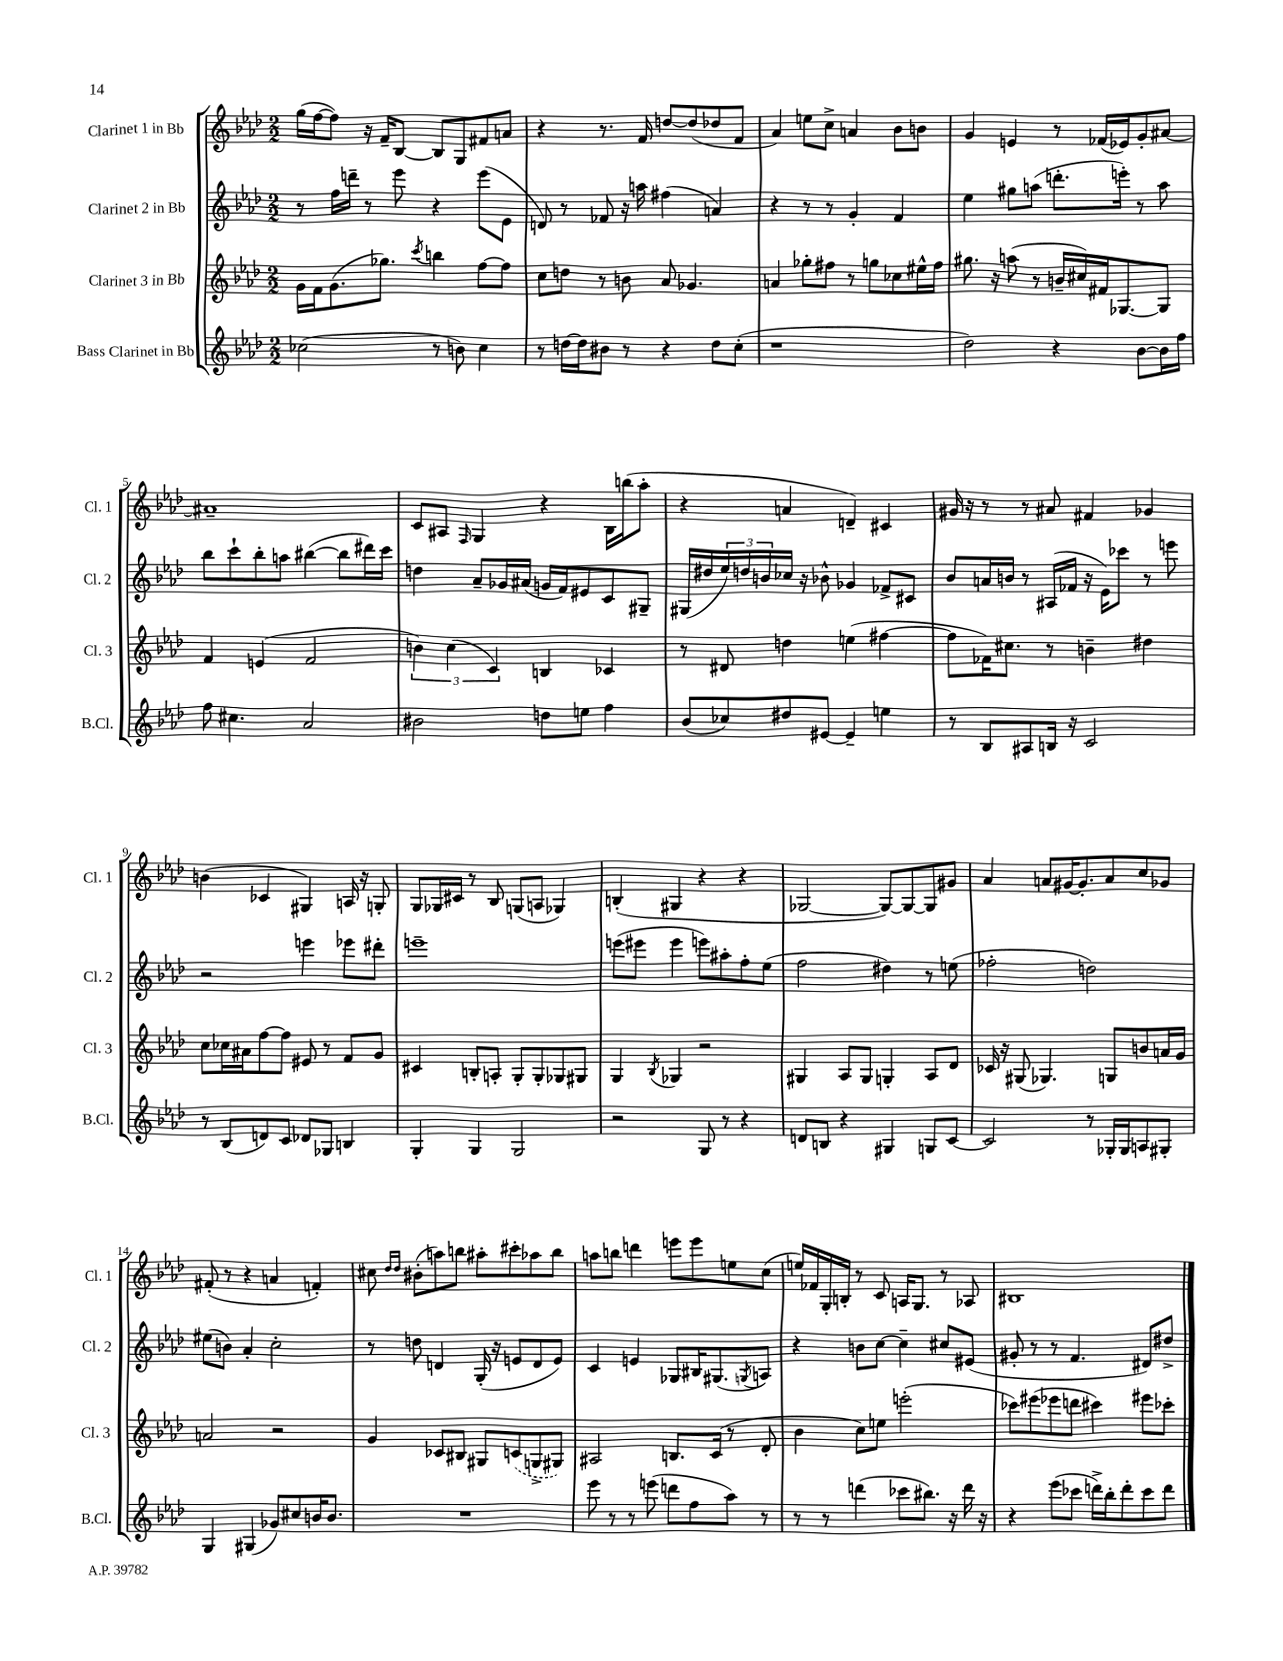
<<
\new StaffGroup <<
\new Staff = "s0" \with { instrumentName = "Clarinet 1 in Bb" shortInstrumentName = "Cl. 1" } {
    \clef treble \key aes \major \numericTimeSignature \time 2/2
    g''16( f''16~ f''8) r16 f'16-- bes8~ bes8 g8 fis'8 a'8 |
    r4 r8. f'16 d''8~ d''8( des''8 f'8 |
    aes'4) e''8 c''8-> a'4 bes'8 b'8 |
    g'4 e'4 r8 fes'16( ees'16) g'8-. ais'8~ |
    ais'1-- |
    c'8 ais8 \grace { f16 } g4 r4 bes16 b''16( aes''8-. |
    r4 a'4 d'4--) cis'4 |
    gis'16 r16 r8 r8 ais'8 fis'4 ges'4 |
    b'4( ces'4 gis4) a16 r16 g8-. |
    g8 ges16 cis'16 r8 bes8 g8( a8 ges4) |
    b4-.( gis4 r4 r4 |
    ges2~ ges8~) ges8~ ges8 gis'8 |
    aes'4 a'8 gis'16~ gis'8.-. a'8 c''8 ges'8 |
    fis'8-.( r8 r4 a'4 f'4-.) |
    cis''8 \grace { des''16 des''16 } bis'8-.( a''8) b''8 ais''8-. cis'''8-. aes''8 b''8 |
    a''8 b''8 d'''4 e'''8 e'''8 e''8 c''8( |
    e''16) fes'16 g16-. b16-. r8 c'8 a16 g8. r8 aes8 |
    bis1 \bar "|." |
}
\new Staff = "s1" \with { instrumentName = "Clarinet 2 in Bb" shortInstrumentName = "Cl. 2" } {
    \clef treble \key aes \major \numericTimeSignature \time 2/2
    r8 f''16 d'''16-- r8 ees'''8 r4 ees'''8( ees'8 |
    d'8) r8 fes'8 r16 a''16 fis''4( a'4) |
    r4 r8 r8 g'4-. f'4 |
    ees''4 gis''8 a''8( d'''8.-. e'''16-.) r8 a''8 |
    bes''8 c'''8-! bes''8-. a''8 bis''4~( bis''8 dis'''16) c'''16 |
    d''4 aes'8-- ges'16 ais'16( g'16 f'16) eis'8 c'8 gis8-- |
    gis16( dis''16 \tuplet 3/2 { ees''16) d''16 b'16 } ces''16 r16 bes'8-^ ges'4 fes'8-> cis'8 |
    bes'8 a'16 b'16 r8 ais16( fes'16 r16 ees'16) ces'''8 r8 e'''8 |
    r2 e'''4 ees'''8 dis'''8-. |
    e'''1-- |
    e'''8( eis'''8 eis'''4 e'''8) ais''8-. f''8-. ees''8( |
    f''2 dis''4) r8 e''8( |
    fes''2-. d''2) |
    eis''8( b'8) aes'4-. c''2-. |
    r8 d''8 d'4 g16-.( r16 e'8 d'8 e'8) |
    c'4 e'4 ges8 bis16 gis8.( \acciaccatura { g8 } a8) |
    r4 b'8 c''8~ c''4-- cis''8 eis'8( |
    gis'8-. r8 r8 f'4. dis'8) dis''8-> \bar "|." |
}
\new Staff = "s2" \with { instrumentName = "Clarinet 3 in Bb" shortInstrumentName = "Cl. 3" } {
    \clef treble \key aes \major \numericTimeSignature \time 2/2
    g'16 f'16 g'8.( ges''8.) \acciaccatura { c'''8 } b''4 f''8~ f''8 |
    c''8 d''8 r8 b'8 aes'8 ges'4. |
    a'4 ges''8-. fis''8 r8 g''8 ces''8 eis''16-^ fis''16 |
    gis''8. r16 a''8( r8 b'16-- cis''16) fis'16 ges8.~ ges8 |
    f'4 e'4( f'2 |
    \tuplet 3/2 { b'4) c''4( c'4) } b4 ces'4 |
    r8 dis'8 d''4 e''4( fis''4~ |
    fis''8 fes'16) cis''8. r8 b'4-- dis''4 |
    c''8 ces''16 ais'16 f''8~ f''8 eis'8 r8 f'8 g'8 |
    cis'4 b8-. a8-. g8-. g8-. ges8 gis8 |
    g4 \acciaccatura { bes8 } ges4 r2 |
    gis4 aes8 gis8 g4-. aes8 des'8 |
    ces'16 r16 gis8( ges4.) g8 b'8 a'16 g'16 |
    a'2 r2 |
    g'4 ces'8 bis8 gis8 \once \slurDashed c'8( g8-> gis8) |
    ais2 b8. c'16( r8 des'8-. |
    bes'4 c''8) e''8 e'''2-.( |
    ces'''8) eis'''8( ees'''8 d'''8 cis'''4) eis'''8 ces'''8-. \bar "|." |
}
\new Staff = "s3" \with { instrumentName = "Bass Clarinet in Bb" shortInstrumentName = "B.Cl." } {
    \clef treble \key aes \major \numericTimeSignature \time 2/2
    ces''2( r8 b'8) ces''4 |
    r8 d''16~ d''16 bis'8 r8 r4 d''8 c''8-.( |
    r1 |
    des''2) r4 bes'8~ bes'16 f''16 |
    f''8 cis''4. aes'2 |
    bis'2 d''8 e''8 f''4 |
    bes'8( ces''8) dis''8 eis'8~ eis'4-- e''4 |
    r8 bes8 ais8 b16 r16 c'2 |
    r8 bes8( d'8) c'8 des'8 ges8 b4 |
    g4-. g4 g2 |
    r2 g8 r8 r4 |
    d'8 b8 r4 gis4 g8 c'8~ |
    c'2 r8 ges16-. ges16 a8 gis8-. |
    g4 gis4( ges'8) cis''8 b'16 b'8. |
    R1 |
    ees'''8 r8 r8 e'''8( d'''8 f''8 aes''8) r8 |
    r8 r8 d'''4( ces'''8 bis''8.) r16 d'''16 r16 |
    r4 ees'''8( ces'''8 d'''16->) bes''16-. d'''8-. ces'''8 d'''8 \bar "|." |
}
>>
>>
